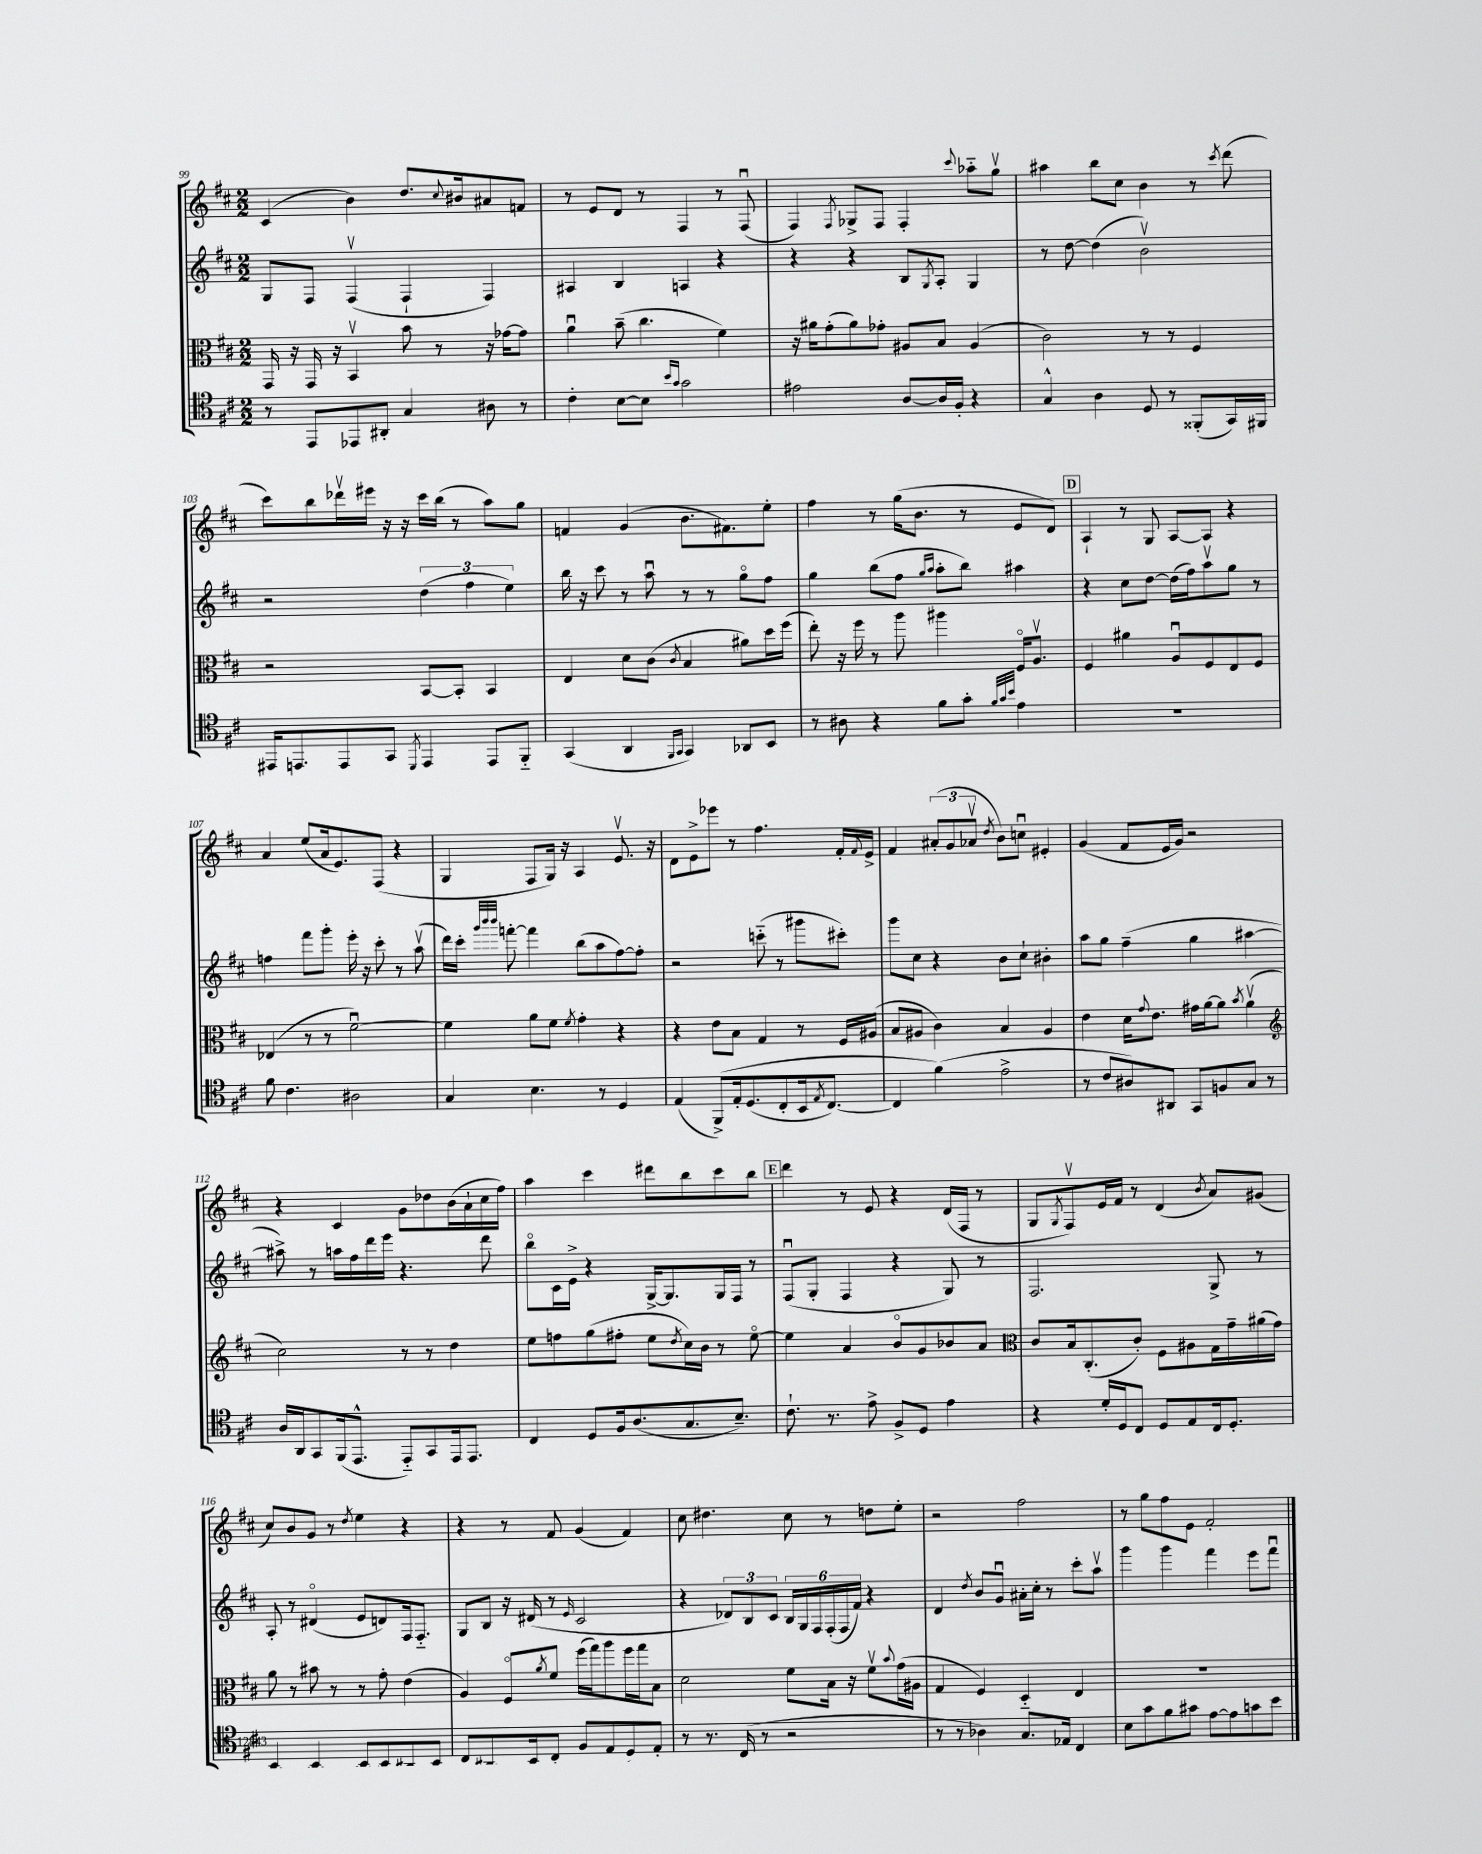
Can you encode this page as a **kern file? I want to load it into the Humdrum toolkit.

**kern	**kern	**kern	**kern
*part4	*part3	*part2	*part1
*staff4	*staff3	*staff2	*staff1
*clefC4	*clefC3	*clefG2	*clefG2
*k[f#c#]	*k[f#c#]	*k[f#c#]	*k[f#c#]
*M2/2	*M2/2	*M2/2	*M2/2
=99	=99	=99	=99
8r	16GG/	8G/L	(4c#/
.	16r	.	.
8EE/L	16GG/	8F#/J	.
.	16r	.	.
8EE-X/	4BBv/	(4F#v/	4b\)
8AA#X'/J	.	.	.
4G/	8b\	4F#`/	8.dd/L
.	8r	.	.
.	.	.	8qqcc#/
.	.	.	16b#X/k
8A#X\	16r	4F#/)	8a#X/
.	[16g-X\KL	.	.
8r	8g-\J]	.	8fn/J
=100	=100	=100	=100
4c#'\	4au\	4A#X/	8r
.	.	.	8e/L
[8B\L	(8b~\	4B/	8d/J
8B\J]	4.cc#\	.	8r
16qqb/LL	.	.	.
16qqg/JJ	.	.	.
2g\	.	4An/	4F#/
.	4f#\)	4r	8r
.	.	.	(8F#u/
=101	=101	=101	=101
2e#X\	16r	4r	4F#/)
.	16a#X\KL	.	.
.	(8g'\	.	.
.	.	.	8qF#/
.	8a#\)	4r	8G-X^/L
.	8g-X'\J	.	8F#/J
[8A/L	8A#X/L	8B/L	4F#'/
.	.	8qG/	.
16A/L]	8B/J	8A'/J	.
16F#'/JJ	.	.	.
.	.	.	8qqccc#/
4r	(4A#/	4G/	8aa-X\L
.	.	.	8ggv\J
=102	=102	=102	=102
4G^^/	2c#\)	8r	4aa#X\
.	.	[8dd\	.
4A\	.	(4dd\]	8bb\L
.	.	.	8cc#\J
8D/	8r	2bv\)	4b\
8r	8r	.	.
(8FF##X'/L	4F#/	.	8r
.	.	.	8qccc#/
16GG/L)	.	.	(8ddd\
16FF#X/JJ	.	.	.
!!LO:LB:g=z
=103	=103	=103	=103
16EE#X/KL	2r	2r	8ccc#\L)
8.EEn/	.	.	.
.	.	.	8bb\
8EE/	.	.	16ddd-Xv\L
.	.	.	16eee#X\JJ
8GG/J	.	.	16r
.	.	.	16r
8qDD/	.	.	.
4EE/	[8BB/L	(6dd\	16ccc#\LL
.	.	.	(16bb\JJ
.	8BB'/J]	.	8r
.	.	6ff#\	.
8EE/L	4BB/	.	8aa\L)
.	.	6ee\)	.
8FF#/J	.	.	8gg\J
=104	=104	=104	=104
(4GG/	4E/	16bb\	4fn/
.	.	16r	.
.	.	8ccc#\	.
4AA/	8d\L	8r	(4g/
.	(8c#\J	8aau\	.
16qqFF#/LL	.	.	.
16qqGG/JJ	8qc#/	.	.
4GG/)	4B/	8r	8.b\L
.	.	8r	.
.	.	.	8.f#X\)
8AA-X/L	8a#X\L)	8gg\L	.
8BB/J	16dd\L	8ff#\J	8ee'\J
.	(16ff#\JJ	.	.
=105	=105	=105	=105
8r	8ee'\)	4gg\	4ff#\
8A#X\	16r	.	.
.	16ff#\	.	.
4r	8r	(8bb\L	8r
.	8aa\	8ff#\J	(16gg\KL
.	.	.	8.b\J
.	.	16qqgg/LL	.
.	.	16qqaa/JJ	.
8f#\L	4aa#X\	8aa'\L	.
8g'\J	.	8bb\J)	8r
32qqf#/LLL	.	.	.
32qqg/	.	.	.
32qqb/JJJ	.	.	.
4e\	16F#/KL	4aa#X\	8e/L
.	8.Av/J	.	.
.	.	.	8d/J)
!!LO:REH:place=s1:t=D
=106	=106	=106	=106
1r	4F#/	4r	4A`/
.	4a#X\	8cc#\L	8r
.	.	[8dd\J	8G/
.	8Au/L	(16dd\LL]	[8A/L
.	.	16ff#\J)	.
.	8F#/	8aav\	8A/J]
.	8E/	8gg\J	4r
.	8F#/J	8r	.
!!LO:LB:g=z
=107	=107	=107	=107
8f#\	(4E-X/	4ffn\	4a/
4.c#\	.	.	.
.	8r	8fff#\L	(8ee/L
.	8r	8ggg'\J	16a/k
.	.	.	8.e/)
2A#X\	[2f#u\)	16eee'\	.
.	.	16r	.
.	.	8ccc#'\	(8F#/J
.	.	8r	4r
.	.	(8aav\	.
=108	=108	=108	=108
4G/	4f#\]	16ddd\LL)	4G/
.	.	16ccc#'\JJ	.
.	.	32qqggg/LLL	.
.	.	32qqbbb/	.
.	.	32qqbbb/JJJ	.
.	.	[8fffn'\	.
4.B\	8a\L	4fff\]	8F#/L
.	8f#\J	.	16G/Jk)
.	.	.	16r
.	8qf#/	.	.
.	4g'\	(8bb\L	4A/
8r	.	8aa\	.
4D/	4r	[8ff#\)	8.ev/
.	.	8ff#'\J]	.
.	.	.	16r
=109	=109	=109	=109
(4E/	4r	2r	8d\L
.	.	.	8e^\
(8FF#^/L)	8e\L	.	8eee-X\J
16E'/k	8B\J	.	8r
(8.D/	.	.	.
.	4G/	(8cccn\	4.ff#\
8C#'/	.	8r	.
16BB/k	8r	8ggg#X\L	.
8qE/	.	.	.
[8.C#/J)	.	.	.
.	16F#/LL	8ccc#X'\J)	16f#'/LL
.	.	.	8qqf#/
.	(16A#X/JJ	.	16e^/JJ
=110	=110	=110	=110
4C#/]	8B/L	8ggg\L	4f#/
.	8A#X/J	8cc#\J	.
(4f#\)	4c#\)	4r	(12a#X'/L
.	.	.	12g/
.	.	.	12a-Xv/J
.	.	.	8qdd/
2e^\	4B/	8b\L	8b\L)
.	.	8cc#`\J	8ccnu\J
.	4A#/	4b#X'\	4e#X'/
=111	=111	=111	=111
8r	4e\	8aa\L	(4g/
8c#/L	.	8gg\J	.
8A#X/)	16d\KL	(4ff#~\	8f#/L
.	8qqg/	.	.
.	8.e\J	.	.
8AA#X/J	.	.	16e/L
.	.	.	16g/JJ)
8GG/L	16g#X\LL	4gg\	2r
.	[16a\J	.	.
8Fn/	8a\J]	.	.
.	8qb/	.	.
8G/J	(4av\	[4aa#X\	.
8r	.	.	.
!!LO:LB:g=z
=112	=112	=112	=112
*	*clefG2	*	*
16A/LL	2cc#\)	8aa#X^\])	4r
16AA/J	.	.	.
8GG/	.	8r	.
(16FF#/k	.	16aan\LL	4c#/
8.EE^^/J	.	16ff#\	.
.	.	16ddd\	.
.	.	16eee\JJ	.
8EE/L)	8r	4.r	8g\L
8GG/	8r	.	8dd-X\
16EE/k	4dd\	.	(16b\L
8.EE/J	.	.	16a`\
.	.	8ddd\	16cc#\
.	.	.	16ff#\JJ)
=113	=113	=113	=113
4C#/	8ee\L	8bb\L	4aa\
.	8ffn\	16c#\L	.
.	.	16e^\JJ	.
8D/L	(8gg\	4r	4ccc#\
16F#/k	8ff#X'\J	.	.
(8.A/	.	.	.
.	8ee\L	[16G^/KL	8ddd#X\L
.	.	8.G/]	.
.	8qdd/	.	.
8.G/	16cc#\L)	.	8bb\
.	16b\JJ	.	.
.	8r	16G/L	8ccc#\
8.B~/J)	.	16F#/JJ	.
.	[8ee\	8r	8bb\J
!!LO:REH:place=s1:t=E
=114	=114	=114	=114
8.c#`\	4ee\]	(8F#u/L	4ddd\
.	.	8G'/J	.
8.r	.	.	.
.	4a/	4F#/	8r
8e^\	.	.	8e/
8F#^/L	8b/L	4r	4r
8D/J	8g/	.	.
4e\	8b-X/	8G/)	(16d/LL
.	.	.	16F#/JJ
.	8a/J	8r	8r
=115	=115	=115	=115
*	*clefC3	*	*
4r	8c#/L	2.F#/	8G/L
.	.	.	8qG/
.	16B/k	.	8F#v/)
.	(8.C#'/	.	.
16d'/LL	.	.	16e/L
16D/J	.	.	16f#/JJ
8C#/J	8c#'/J)	.	8r
8D/L	8F#\L	.	(4d/
8E/	8A#X\	.	.
.	.	.	8qb/
16C#/k	16G\L	8G^/	8a/L)
8.D'/J	16g~\	.	.
.	(16a#X\	8r	(8g#X/J
.	16g\JJ)	.	.
!!LO:LB:g=z
=116	=116	=116	=116
[4BB/	8a\	8A'/	8cc#/L)
.	8r	8r	8b/
4BB/_	8b#X\	(4d#X/	8g/J
.	8r	.	8r
.	.	.	8qdd/
(8BB/L_	8r	8e/L	4ee\
8BB/])	8g'\	8dn/)	.
8AA#X'/	(4e\	16F#/k	4r
.	.	8.F#/J	.
8BB^/J	.	.	.
=117	=117	=117	=117
8C#/L	4A/)	8G/L	4r
8.AA#X/	.	8B/J	.
.	8F#/L	16r	8r
16BB/k	.	(16d#X/	.
.	8qa/	.	.
(8C#'/J	8f#/J	8r	8f#/
.	.	16qqe/	.
8F#/L	(16ff#\LL	2c#/	(4g/
.	16gg\J)	.	.
8E/	8aa\	.	.
8D/)	16ff#\L	.	4f#/)
.	16gg\J	.	.
8E'/J	8B\J	.	.
=118	=118	=118	=118
8r	2d\	4r	8cc#\
8.r	.	.	4.dd#X\
.	.	12d-X/L)	.
(16C#/	.	.	.
.	.	12B/	.
8r	.	.	.
.	.	12c#/J	.
2r	8f#\L	24B/LL	8cc#\
.	.	24G/	.
.	.	24F#/	.
.	16B\Jk	(24F#'/	8r
.	.	24F#/	.
.	16r	.	.
.	.	24f#/JJ)	.
.	8f#v\L	4r	8ddn\L
.	8qqb/	.	.
.	(16g\L	.	8ee'\J
.	16A#X\JJ	.	.
=119	=119	=119	=119
8r	4G/	4d/	2r
8r	.	.	.
.	.	8qdd/	.
4A-X\)	4F#/)	8b/L	.
.	.	8gu/J	.
8.G/L	4D/	16a#X'\LL	2ff#\
.	.	16cc#'\JJ	.
.	.	8r	.
16E-X/Jk	.	.	.
4C#/	4E/	8ccc#'\L	.
.	.	8aav\J	.
=120	=120	=120	=120
8B\L	1r	4ggg\	8r
8g\	.	.	8gg\L
8f#\	.	4ggg\	8ff#\
8g#X\J	.	.	8e\J
[8e\L	.	4fff#\	2f#'/
8e\]	.	.	.
8gn\	.	8eee\L	.
8b\J	.	8fff#u\J	.
==	==	==	==
*-	*-	*-	*-
